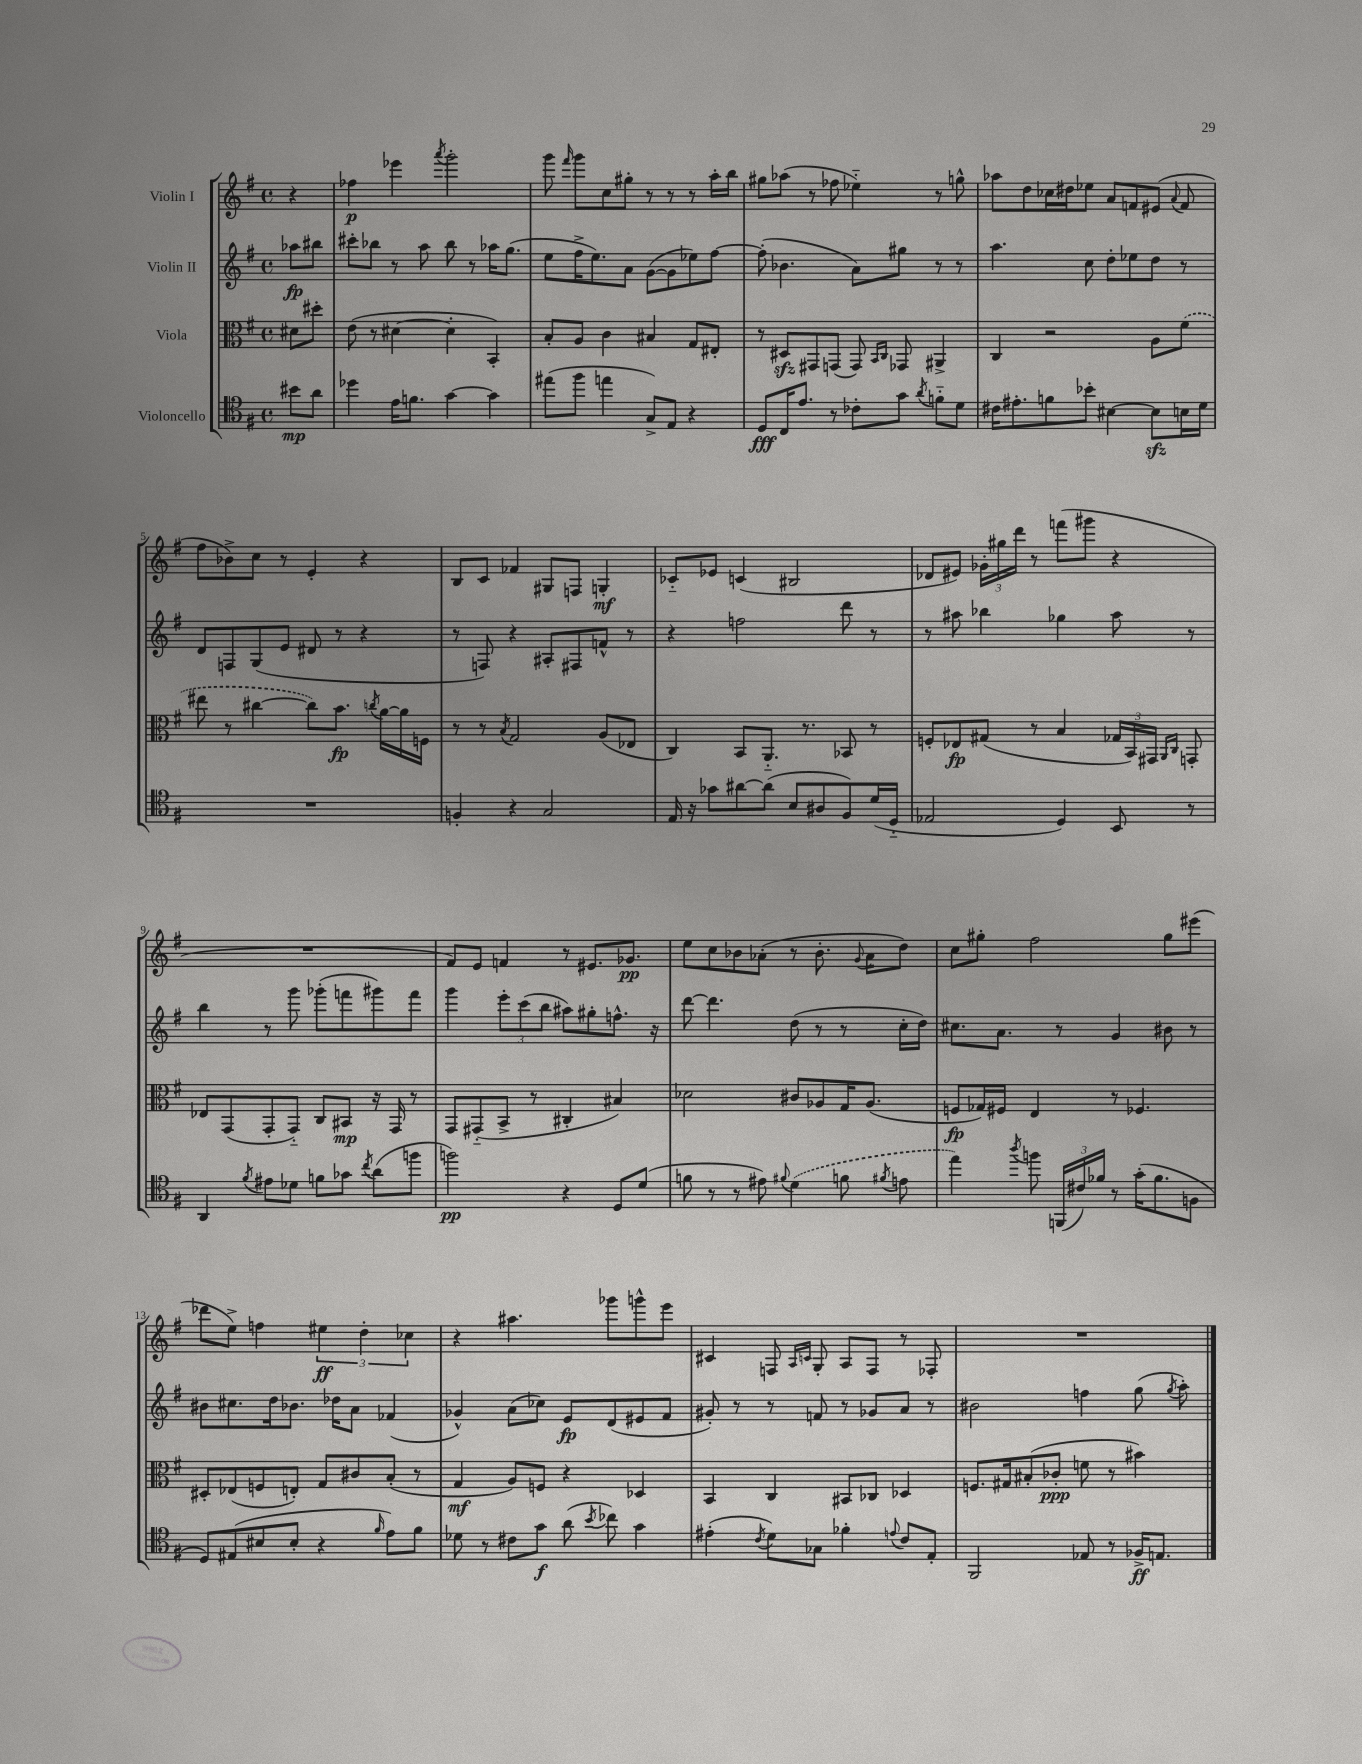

**kern	**kern	**kern	**kern
*staff4	*staff3	*staff2	*staff1
*clefC4	*clefC3	*clefG2	*clefG2
*k[f#]	*k[f#]	*k[f#]	*k[f#]
*M4/4	*M4/4	*M4/4	*M4/4
*met(c)	*met(c)	*met(c)	*met(c)
8b#	8d#	8aa-	4r
8a	8dd#'	8bb#	.
=	=	=	=
4dd-	(8e	8ccc#'	4ff-
.	8r	8bb-	.
16e	[4d#	8r	4eee-
8.f	.	.	.
.	.	8aa	.
.	.	.	8qaaa
[4g	4d#']	8bb-	2ggg'
.	.	8r	.
4g]	4BB')	16aa-	.
.	.	(8.gg	.
=	=	=	=
(8ee#	8B'	8ee	8ggg
.	.	.	16qqfff#
8ff#	8A	16ff#^	8ggg
.	.	8.ee)	.
4ee	4c	.	8cc
.	.	8a	8gg#'
8G^)	4B#	([8g	8r
8E	.	8g]	8r
4r	8G	8ee-)	8r
.	8E#'	[8ff#	16aa'
.	.	.	16bb
=	=	=	=
8D	8r	(8ff#']	8gg#
16C	8D#	4.b-	(8aa-
8.e	.	.	.
.	8GG#	.	8r
8r	(8GG	.	8ff-
8c-'	8GG)	8a)	4ee-'~)
.	16qqBB	.	.
.	16qqC	.	.
8g	8GG-	8gg#	.
8qa	.	.	.
8f'~	4AA#^	8r	8r
8d	.	8r	8gg^^
=	=	=	=
16c#	4C	4.aa	8aa-
8.e#'	.	.	.
.	.	.	8dd
8f	2r	.	16cc-
.	.	.	16dd#
8b-'	.	8cc	8ee-
[4B#	.	8dd'	8a
.	.	8ee-	8f
8B#]	8A	8dd	(8e#
.	.	.	8qqa
16B	(8f#	8r	8f
16d	.	.	.
=	=	=	=
1r	8ee#	8d	8ff#
.	8r	8F	8b-^)
.	[4cc#	(8G	8cc
.	.	8e	8r
.	8cc#])	8d#	4e'
.	8.b	8r	.
.	.	4r	4r
.	8qcc	.	.
.	[16a	.	.
.	16a]	.	.
.	16F	.	.
=	=	=	=
4F'	8r	8r	8B
.	8r	8F)	8c
.	8qB	.	.
4r	2G	4r	4f-
2G	.	8A#'	8G#
.	.	8F#	8F
.	(8A	8f^^	4G'
.	8E-	8r	.
=	=	=	=
16E	4C)	4r	8c-'~
16r	.	.	.
8g-	.	.	8e-
[8a#	8BB	2ff	(4c
(8a#]	8.AA'~	.	.
8B	.	.	2B#
.	8.r	.	.
8A#	.	.	.
8F#)	8BB-	8ddd	.
(16d	8r	8r	.
16D'~	.	.	.
=	=	=	=
2E-	8F'	8r	8d-
.	8E-	8aa#	8e#)
.	(8G#	4bb-	24g-'
.	.	.	24gg#
.	.	.	24ddd
.	8r	.	8r
4D)	4B	4gg-	(8fff
.	.	.	8ggg#
8BB	24G-	8aa#	4r
.	24BB)	.	.
.	24GG#	.	.
.	16qqAA	.	.
.	16qqC	.	.
8r	8GG'	8r	.
=	=	=	=
4AA	8E-	4bb	1r
.	(8GG	.	.
8qf#	.	.	.
8e#	8GG'	8r	.
8d-	8GG'~)	8ggg	.
8f	8C	(8ggg-'	.
8g-	8BB#	8fff	.
8qcc	.	.	.
(8a	16r	8ggg#)	.
.	16GG	.	.
8ff	8r	8fff	.
=	=	=	=
2ff)	8GG	4ggg	8f#)
.	(8GG#'~	.	8e
.	8BB^	12eee'	4f
.	.	(12ccc	.
.	8r	.	.
.	.	12bb	.
4r	4C#'	8aa#)	8r
.	.	8gg#'	8.e#
8D	4B#)	8.ff^^	.
.	.	.	8.g-
(8d	.	.	.
.	.	16r	.
=	=	=	=
8f	2d-	[8ddd	8ee
8r	.	4.ddd]	8cc
8r	.	.	8b-
8e#)	.	.	(8a-'
8qqf#	.	.	.
(4d	8c#	(8dd	8r
.	8A-	8r	8.b-'
8f	16G	8r	.
.	.	.	8qqg
.	(8.A-	.	16a-
8qf#	.	.	.
8e	.	16cc'	8dd)
.	.	16dd)	.
=	=	=	=
4ee)	8F	8.cc#	8cc
.	16G-)	.	8gg#'
.	16F#	8.a	.
8qaa	.	.	.
8ff	4E	.	2ff#
(24FF	.	8r	.
24c#)	.	.	.
24f-	.	.	.
8r	8r	4g	.
(16g'	4.F-	.	.
8.f-	.	.	.
.	.	8b#	8gg#
8F	.	8r	(8eee#
=	=	=	=
8D)	8D#'	8b#	8ddd-
(8E#	(8E-	8.cc#	8ee^)
8B#	8F	.	4ff
.	.	16dd	.
8B#'	8E')	8.b-	.
4r	8G	.	6ee#
.	.	16dd-	.
.	8c#	8a	.
.	.	.	6dd'
16qqf#	.	.	.
8e)	(8B'	(4f-	.
.	.	.	6cc-
8f#	8r	.	.
=	=	=	=
8d-	4G	4g-^^)	4r
8r	.	.	.
8c#	8A)	(8a	4.aa#
8g	8F	8cc-)	.
(8a	4r	8e	.
8qb	.	.	.
8cc-)	.	(8d	8ggg-
4g	4D-	8e#	8ggg^^
.	.	8f#	8eee
=	=	=	=
(4e#'	4BB	8g#')	4c#
.	.	8r	.
8qc	.	.	.
8d)	4C	8r	8F
.	.	.	16qqA
.	.	.	16qqc
8G-	.	8f	8G'
4f-'	8BB#	8r	8A
.	8C-	8g-	8F
8qqe	.	.	.
8c	4D-	8a	8r
8E'	.	8r	8F-'
=	=	=	=
2FF#	8.F	2b#	1r
.	16G#	.	.
.	(8B#'	.	.
.	8c-'	.	.
8E-	8f	4ff	.
8r	8r	.	.
16F-^	4b#)	(8gg	.
8.E	.	.	.
.	.	8qgg	.
.	.	8aa')	.
==	==	==	==
*-	*-	*-	*-
